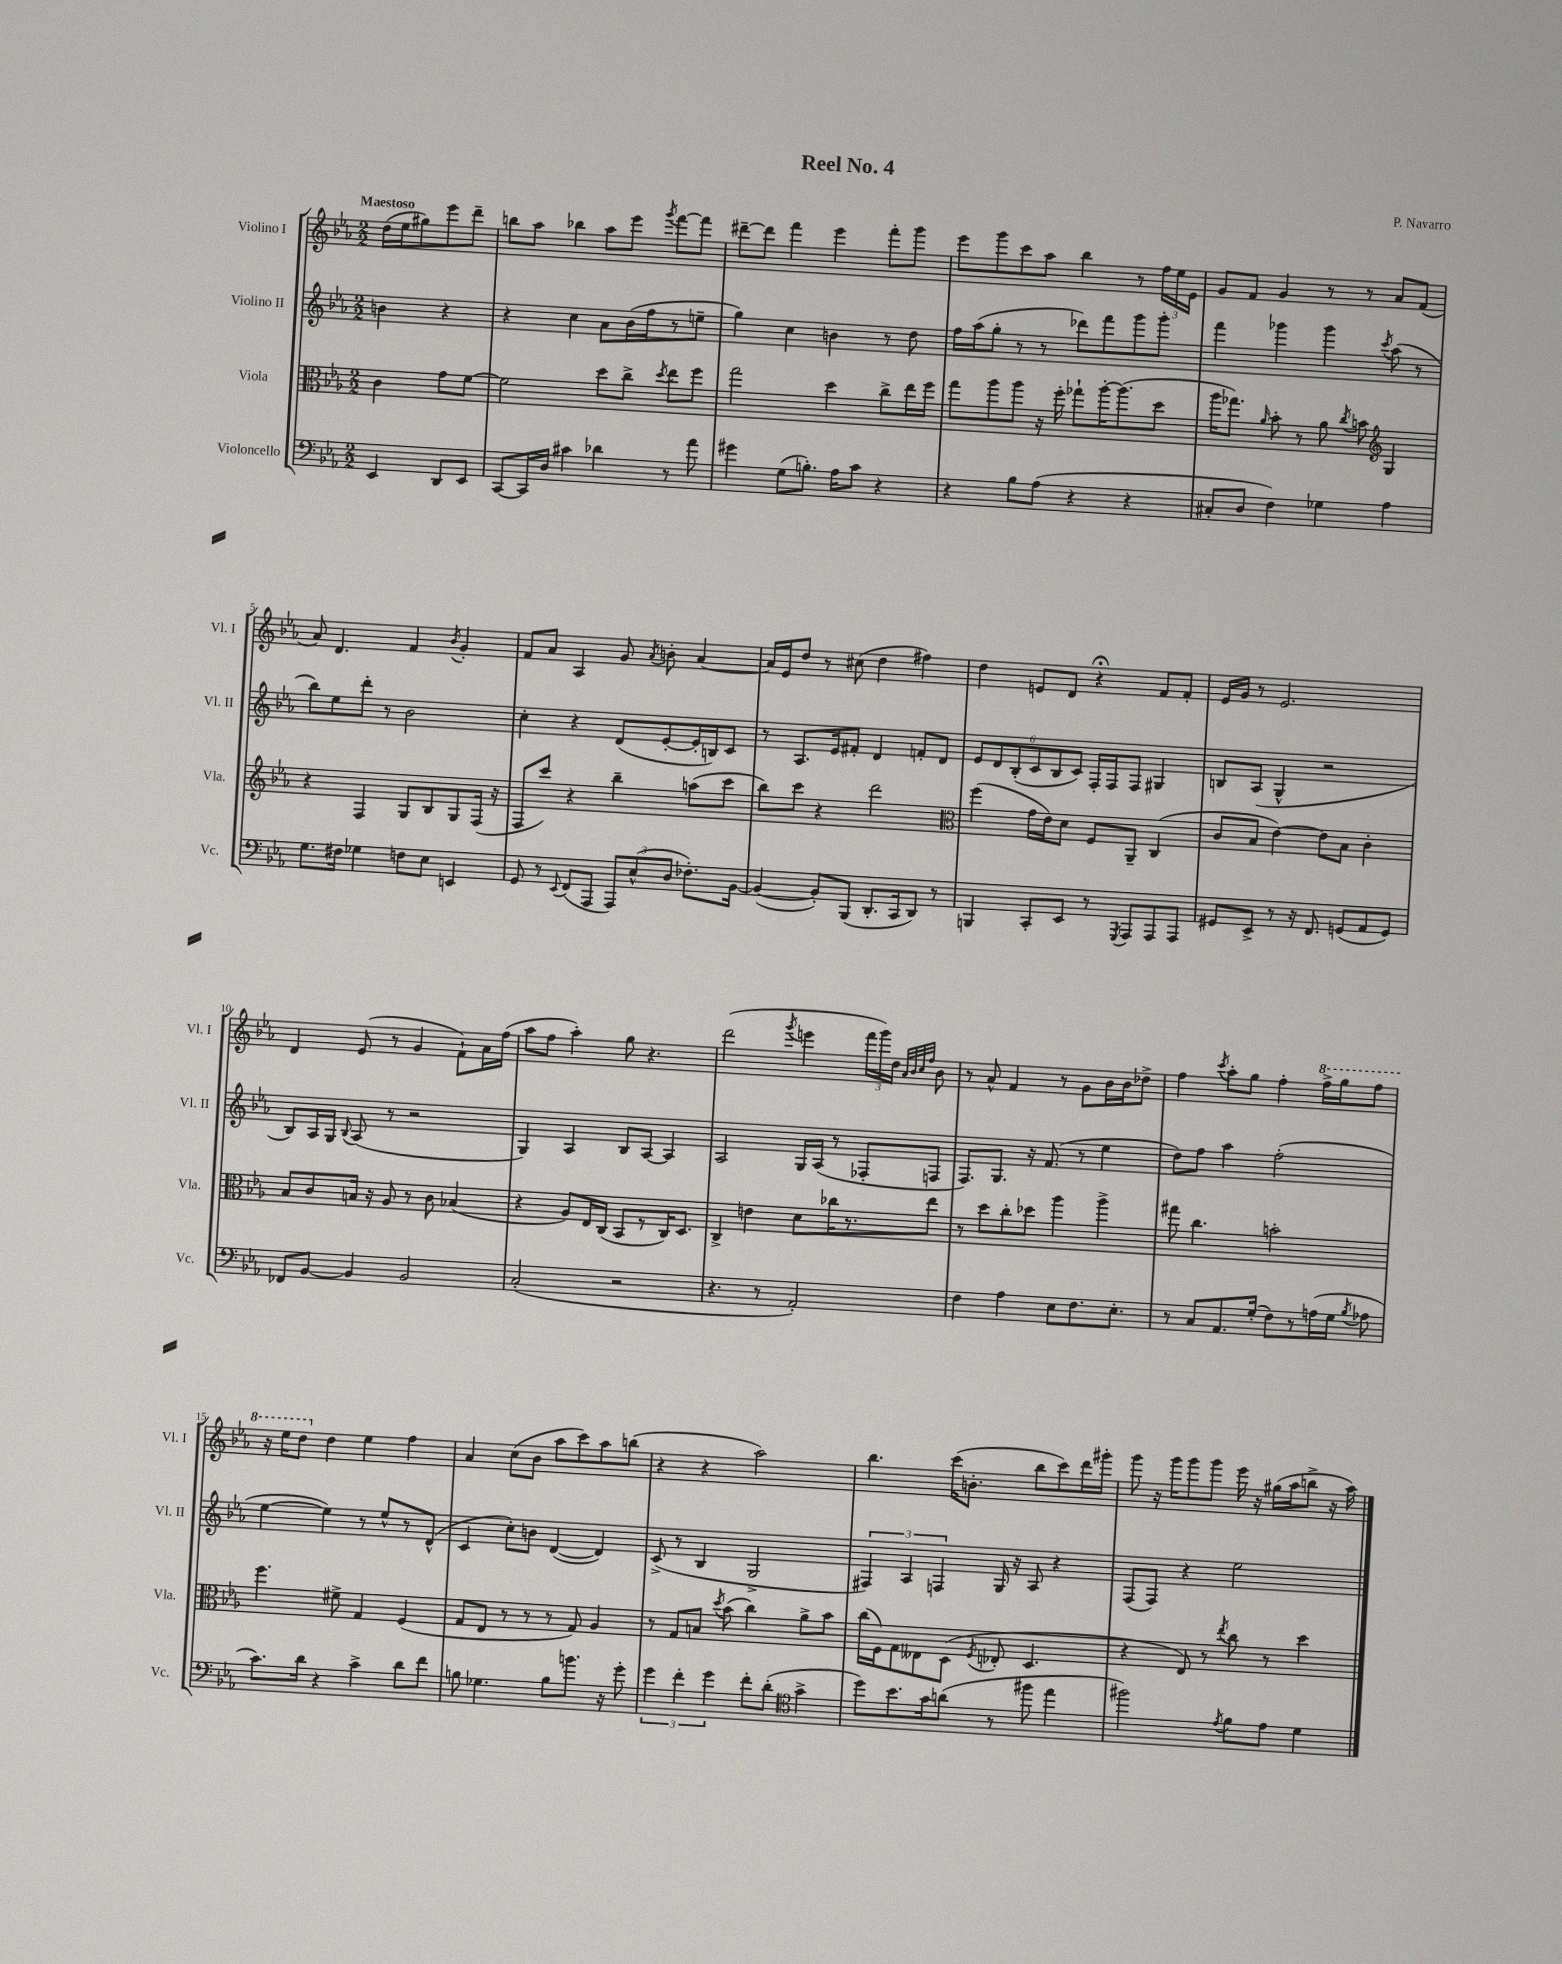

**kern	**kern	**kern	**kern
*staff4	*staff3	*staff2	*staff1
*clefF4	*clefC3	*clefG2	*clefG2
*k[b-e-a-]	*k[b-e-a-]	*k[b-e-a-]	*k[b-e-a-]
*M2/2	*M2/2	*M2/2	*M2/2
4EE-/	4c\	4b\	(16dd\LL
.	.	.	16ee-\J
.	.	.	8gg#\)
8DD/L	8g\L	4r	8eee-\
8EE-/J	[8f\J	.	8ddd~\J
=	=	=	=
[8CC/L	2f\]	4r	8bb\L
16CC/]L	.	.	8aa-\J
16D/JJ	.	.	.
4c#\	.	4cc\	4bb-\
4d-\	8dd\L	8a-\L	8aa-\L
.	8cc^\J	(16b-\L	8eee-\J
.	.	16ff\J	.
.	8qdd/	.	8qggg/
8r	8ee-\L	8r	[8fff\L
8a-\	8ff\J	8ee~\J	8fff\]J
=	=	=	=
4g#\	2gg\	4gg\)	[8ddd#~\L
.	.	.	8ddd#\]J
(8G\L	.	4cc\	4fff\
8.B'\J)	.	.	.
.	4dd\	4b\	4eee-\
16A-\LK	.	.	.
8c\J	.	.	.
4r	8cc^\L	8r	8fff'\L
.	16ee-\L	8dd\	8ggg\J
.	16ff\JJ	.	.
=	=	=	=
4r	8gg\L	16ff\LL	8eee-\L
.	.	(16aa-\J	.
.	8aa-\	8gg'\J	8ggg\
8B-\L	8aa-\J	8r	8ccc\
(8A-\J	16r	8r	8aa-\J
.	16ff'\	.	.
4r	8gg-`\L	8ddd-\L)	4bb-\
.	[16aa-'\K	8fff\	.
.	(8.aa-\]	.	.
4r	.	8ggg\	8r
.	8dd\J	8ggg'\J	24ff\LL
.	.	.	24ee-\
.	.	.	24e-\JJ
=	=	=	=
8C#'/L	16aa-\LK	4fff\	8g/L
.	8.gg-\J)	.	.
8D/J	.	.	8f/J
.	16qqa-/	.	.
4F\)	8b-'\	4ggg-\	4g/
.	8r	.	.
4G-\	8a-\	4ggg-\	8r
.	8qcc/	.	.
.	8b\	.	8r
*	*clefG2	*	*
.	.	8qccc/	.
4A-\	4G/	(8aa-\	8a-/L
.	.	8r	(8f/J
=	=	=	=
8.G\L	4r	8bb-\L)	8a-/)
.	.	8ee-\	4.d/
16F#\Jk	.	.	.
4G-\	4F/	8ddd'\J	.
.	.	8r	.
8F\L	8G/L	2b-\	4f/
8E-\J	8B-/	.	.
.	.	.	8qb-/
4EE/	8G/	.	4g'/
.	(16F/Jk	.	.
.	16r	.	.
=	=	=	=
8GG/	8F/L	4cc'\	8f/L
8r	8ccc/J)	.	8a-/J
8qqEE-/	.	.	.
(8FF/L	4r	4r	4A-/
8AAA-/J	.	.	.
12AAA-/L)	4bb-~\	(8d/L	8g/
(12E-^^/	.	.	.
.	.	.	8qa-/
.	.	[8e-'/	8b'\
12D/J	.	.	.
8.F-'\L)	(8aa\L	16e-'/]L	[4a-/
.	.	16B/J)	.
.	8ccc\J	8c/J	.
[16BB-\Jk	.	.	.
=	=	=	=
(4BB-/_	8bb-\L)	8r	16a-/]LL
.	.	.	16e-/J
.	8ccc\J	8.A-/L	8dd/J
8BB-'/]L)	4r	.	8r
.	.	16e-/k	.
(8BBB-/J	.	8f#'/J	(8cc#\
8.DD'/L	2ddd\	4d/	4dd\
16CC/k	.	.	.
8DD/J)	.	8f'/L	4ff#\)
8r	.	8d/J	.
=	=	=	=
*	*clefC3	*	*
4BBB/	(4ff\	12e-/L	4dd\
.	.	12d/	.
.	.	(12B-'/	.
8CC'/L	16g\LL	12c/	8e/L
.	16e-\J)	.	.
.	.	12B-/	.
8EE-/J	8d\J	.	8d/J
.	.	12c/J)	.
8r	8F/L	16F'/LL	4r;
.	.	16F/J	.
8qGGG/	.	.	.
8AAA-/L	8AA-~/J	8F/J	.
8AAA-/	(4C/	4G#/	8f/L
8AAA-/J	.	.	8f'/J
=	=	=	=
8GG#/L	8c/L	8B/L	16e-/LL
.	.	.	16g/JJ
8EE-^/J	8B-/J	(8A-/J	8r
8r	[4e-\)	4G^^/	2.e-/
16r	.	.	.
8.FF/	.	.	.
.	8e-\]L	2r	.
(8GG/L	8B-\J	.	.
8AA-/	4c'\	.	.
8GG/J)	.	.	.
=	=	=	=
8FF-/L	8B-/L	8B-/L)	4d/
[8BB-/J	8c/	16A-/L	.
.	.	16G/JJ	.
.	.	8qqB-/	.
4BB-/]	16B/Jk	(8A-/	(8e-/
.	16r	.	.
.	8A-/	8r	8r
2BB-/	8r	2r	4g/
.	8c\	.	.
.	(4B-/	.	8f`\L)
.	.	.	16a-\L
.	.	.	(16ff\JJ
=	=	=	=
(2C'/	4r	4G/)	8aa-\L
.	.	.	8ff\J
.	8A-/L)	4A-/	4aa-'\)
.	16E-/L	.	.
.	(16C/JJ	.	.
2r	8BB-/L	8B-/L	8gg\
.	8r	[8A-/J	4.r
.	16C/K)	4A-/]	.
.	8.D/J	.	.
=	=	=	=
4.r	4C^/	2A-/	(2ddd\
.	4e\	.	.
8r	.	.	.
.	.	.	8qggg/
2AA-'/)	8d\L	16G/LL	4eee\
.	.	(16A-/JJ	.
.	16cc-\K	8r	.
.	8.r	.	.
.	.	8F-'/L	24fff\LL
.	.	.	24ggg\)
.	.	.	24dd\JJ
.	.	.	32qqa-/LLL
.	.	.	32qqb-/
.	.	.	32qqcc/
.	.	.	32qqff/JJJ
.	8ee-\J	8F/J	8b-\
=	=	=	=
4F\	8r	8.F/L)	8r
.	8dd\L	.	8a-^^/
.	.	8.G/J	.
4A-\	8cc'\	.	4f/
.	8dd-\J	16r	.
.	.	(8.f/	.
8E-\L	4aa-\	.	8r
8.F\	.	8r	8g\L
.	4aa-^\	4ee-\	16b-\L
8.E-'\J	.	.	16b-\J
.	.	.	8dd-^\J
=	=	=	=
8r	8gg#\	8dd\L)	4ff\
8C/L	4.cc\	8ff\J	.
.	.	.	8qccc/
8.AA-/	.	4aa-\	8aa-'\L
.	.	.	8gg\J
(16G'/Jk	.	.	.
8F\L)	2b'\	(2ff'\	4ff'\
8r	.	.	.
(16A\L	.	.	16fff^\LL
16G\JJ	.	.	16ggg\J
8qB-/	.	.	.
8A-\	.	.	8fff\J
=	=	=	=
8.c\L)	4.ff\	[4ee-\	16r
.	.	.	16eee-\LK
.	.	.	8ddd\J
16d\Jk	.	.	.
4r	.	4ee-\])	4dd\
.	8f#^\	.	.
4c^\	4G/	8r	4ee-\
.	.	8ee-^^/L	.
8d\L	(4F/	8r	4ff\
8f\J	.	(8d^^/J	.
=	=	=	=
8B\	8G/L	4c/	4a-/
4.G-\	8E-/J	.	.
.	8r	8cc'\L)	(8cc\L
.	8r	8b\J	8b-\J
8B\L	8r	([4d/	8aa-\L
8.b\J	8G/)	.	8ccc\)
.	4A-/	4d/])	8aa-\
16r	.	.	.
8g'\	.	.	(8bb\J
=	=	=	=
6g\	8r	(8c^/	4r
.	8G/L	8r	.
6f'\	.	.	.
.	8B/J	4B-/	4r
6g\	.	.	.
.	8qdd/	.	.
.	(8b-\	.	.
8f'\L	4cc\)	2G^/	2aa-\)
(8d'\J	.	.	.
*clefC4	*	*	*
4g^\	8a-^\L	.	.
.	8b-\J	.	.
=	=	=	=
8dd\L)	(16cc\LL	6F#/)	4.bb-\
.	16F\J)	.	.
8.b-\	8G\	.	.
.	.	6A-/	.
.	8E--\	.	.
16g\k	.	.	.
.	.	6F/	.
(8a\J	(8D\J	.	(16ccc\LK
.	.	.	8.b'\J
.	8qF/	.	.
8r	8E-'/	16G/	.
.	.	16r	.
8ff#\	4.D/	8A-/	8bb-\L
4ee-\	.	4r	8ccc\)
.	.	.	16ddd\L
.	.	.	16ggg#'\JJ
=	=	=	=
2ff#\)	4r	(8F/L	8ggg\
.	.	8F/J)	16r
.	.	.	16ggg\LK
.	8E-/)	4r	8ggg\
.	8r	.	8ggg\J
8qe-/	8qee-/	.	.
8f\L	8cc\	2ee-\	16eee-\
.	.	.	16r
8e-\J	8r	.	(16gg#\LL
.	.	.	16aa-\J
4d\	4dd\	.	8bb^\J
.	.	.	16r
.	.	.	16aa-\)
==	==	==	==
*-	*-	*-	*-
